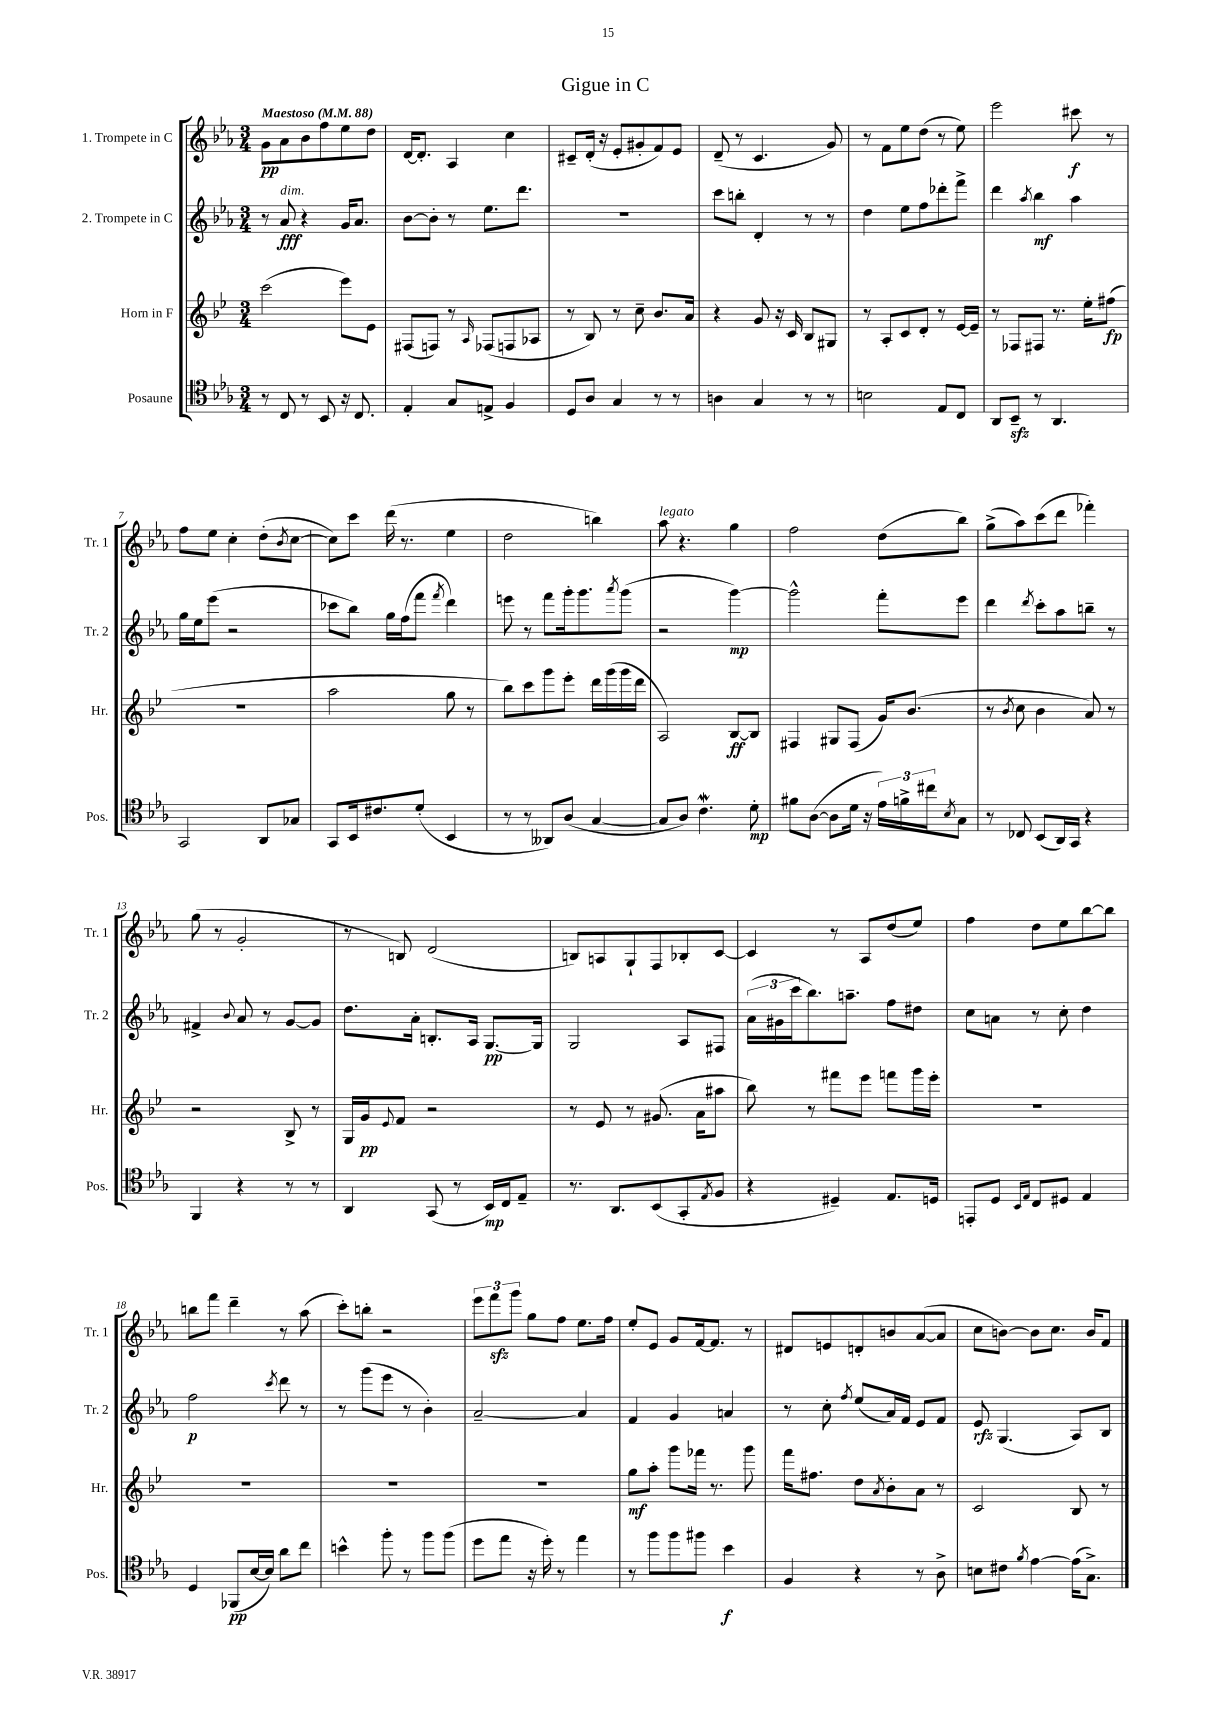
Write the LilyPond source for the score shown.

\header { title = "Gigue in C" }
<<
\new StaffGroup <<
\new Staff = "s0" \with { instrumentName = "1. Trompete in C" shortInstrumentName = "Tr. 1" } {
    \clef treble \key ees \major \numericTimeSignature \time 3/4 \tempo "Maestoso" 4 = 88
    g'8\pp aes'8 bes'8 f''8 ees''8 d''8 |
    d'16~ d'8.-. aes4 c''4 |
    cis'8-- d'16-.( r16 ees'8-. gis'8-. f'8) ees'8 |
    d'8--( r8 c'4. g'8) |
    r8 f'8 ees''8 d''8( r8 ees''8) |
    ees'''2 cis'''8\f r8 |
    f''8 ees''8 c''4-. d''8-.( \acciaccatura { bes'8 } c''8~ |
    c''8) c'''8 d'''16( r8. ees''4 |
    d''2 b''4) |
    aes''8^\markup { \italic "legato" } r4. g''4 |
    f''2 d''8( bes''8) |
    g''8->( aes''8) c'''8( d'''8 fes'''4-.) |
    g''8( r8 g'2-. |
    r8 b8) d'2( |
    b8) a8 g8-! f8 bes8-. c'8~ |
    c'4 r8 aes8 d''8( ees''8) |
    f''4 d''8 ees''8 bes''8~ bes''8 |
    b''8 f'''8 d'''4-- r8 aes''8( |
    c'''8-.) b''8-. r2 |
    \tuplet 3/2 { ees'''8 f'''8\sfz g'''8 } g''8 f''8 ees''8. f''16 |
    ees''8-. ees'8 g'8 f'16~ f'8. r8 |
    dis'8 e'8 d'8-. b'8 aes'8~( aes'8 |
    c''8 b'8~) b'8 c''8. b'16 f'8 \bar "|." |
}
\new Staff = "s1" \with { instrumentName = "2. Trompete in C" shortInstrumentName = "Tr. 2" } {
    \clef treble \key ees \major \numericTimeSignature \time 3/4
    r8 aes'8\fff^\markup { \italic "dim." } r4 g'16 aes'8. |
    bes'8~ bes'8-. r8 ees''8. d'''8. |
    R2. |
    c'''8 b''8-. d'4-. r8 r8 |
    d''4 ees''8 f''8 des'''8-. f'''8-> |
    d'''4 \acciaccatura { aes''8 } bes''4\mf aes''4 |
    g''16 ees''16 ees'''8( r2 |
    ces'''8 bes''8) g''16 f''16( f'''8 \acciaccatura { f'''8 } d'''4) |
    e'''8 r8 f'''8 g'''16-. g'''8. \acciaccatura { aes'''8 } g'''8( |
    r2 g'''4~\mp) |
    g'''2-^ f'''8-. ees'''8 |
    d'''4 \acciaccatura { d'''8 } c'''8-. aes''8 b''8-- r8 |
    fis'4-> \appoggiatura { bes'8 } aes'8 r8 g'8~ g'8 |
    d''8. aes'16-. b8.-. aes16 g8.~\pp g16 |
    g2 aes8 fis8 |
    \tuplet 3/2 { aes'16( gis'16 c'''16 } bes''8.) a''8.-- f''8 dis''8 |
    c''8 a'8 r8 c''8-. d''4 |
    f''2\p \acciaccatura { c'''8 } d'''8 r8 |
    r8 g'''8( ees'''8 r8 bes'4-.) |
    aes'2~-- aes'4 |
    f'4 g'4 a'4 |
    r8 c''8-. \acciaccatura { f''8 } ees''8( aes'16) f'16 ees'8 f'8 |
    ees'8\rfz g4.( aes8) bes8 \bar "|." |
}
\new Staff = "s2" \with { instrumentName = "Horn in F" shortInstrumentName = "Hr." } {
    \clef treble \key bes \major \numericTimeSignature \time 3/4
    c'''2( ees'''8) ees'8 |
    fis8( f8) r8 \grace { a16 } fes8( f8 aes8 |
    r8 bes8) r8 c''8-- bes'8. a'16 |
    r4 g'8 r16 c'16 bes8 gis8 |
    r8 a8-. c'8 d'8-. r8 ees'16~ ees'16-- |
    r8 fes8 fis8 r8. ees''16-. fis''8\fp( |
    R2. |
    a''2 g''8 r8 |
    bes''8) c'''8 g'''8 ees'''8-. d'''16 g'''16( g'''16 d'''16 |
    a2) bes8~\ff bes8 |
    fis4 gis8 fis8( g'16) bes'8.( |
    r8 \acciaccatura { bes'8 } c''8 bes'4 a'8) r8 |
    r2 bes8-> r8 |
    g16 g'16\pp \appoggiatura { ees'8 } f'8 r2 |
    r8 ees'8 r8 gis'8.( a'16 ais''8 |
    bes''8) r8 fis'''8 ees'''8 f'''8 g'''16 ees'''16-. |
    R2. |
    R2. |
    R2. |
    R2. |
    g''8\mf a''8-. g'''8 fes'''16 r8. g'''8 |
    f'''16 fis''8. d''8 \acciaccatura { a'8 } bes'8-. a'8 r8 |
    c'2 bes8 r8 \bar "|." |
}
\new Staff = "s3" \with { instrumentName = "Posaune" shortInstrumentName = "Pos." } {
    \clef tenor \key ees \major \numericTimeSignature \time 3/4
    r8 c8 r8 bes,8 r16 c8. |
    ees4-. g8 e8-> f4 |
    d8 aes8 g4 r8 r8 |
    a4 g4 r8 r8 |
    b2 ees8 c8 |
    aes,8 bes,8--\sfz r8 aes,4. |
    g,2 aes,8 ges8 |
    g,8 bes,16 cis'8. d'8-.( bes,4 |
    r8 r8 aeses,8) aes8( g4~ |
    g8 aes8) c'4.\mordent d'8-.\mp |
    fis'8 aes8~( aes8 d'16 r16 \tuplet 3/2 { ees'16) f'16-> cis''16 } \acciaccatura { bes8 } g8 |
    r8 ces8 bes,8( aes,16) g,16 r4 |
    f,4 r4 r8 r8 |
    aes,4 g,8( r8 bes,16\mp) c16 ees8-- |
    r8. aes,8. bes,8( g,8-. \acciaccatura { ees8 } f8 |
    r4 dis4--) ees8. d16 |
    e,8-. d8 \grace { bes,16 ees16 } c8 dis8 ees4 |
    d4 fes,8\pp( bes16~ bes16) aes'8 c''8 |
    b'4-^ f''8-. r8 f''8 f''8( |
    d''8 ees''8 r16 d''16-.) r8 ees''4 |
    r8 f''8 f''8 fis''8 bes'4\f |
    f4 r4 r8 aes8-> |
    b8 cis'8 \acciaccatura { f'8 } ees'4~ ees'16( g8.->) \bar "|." |
}
>>
>>
